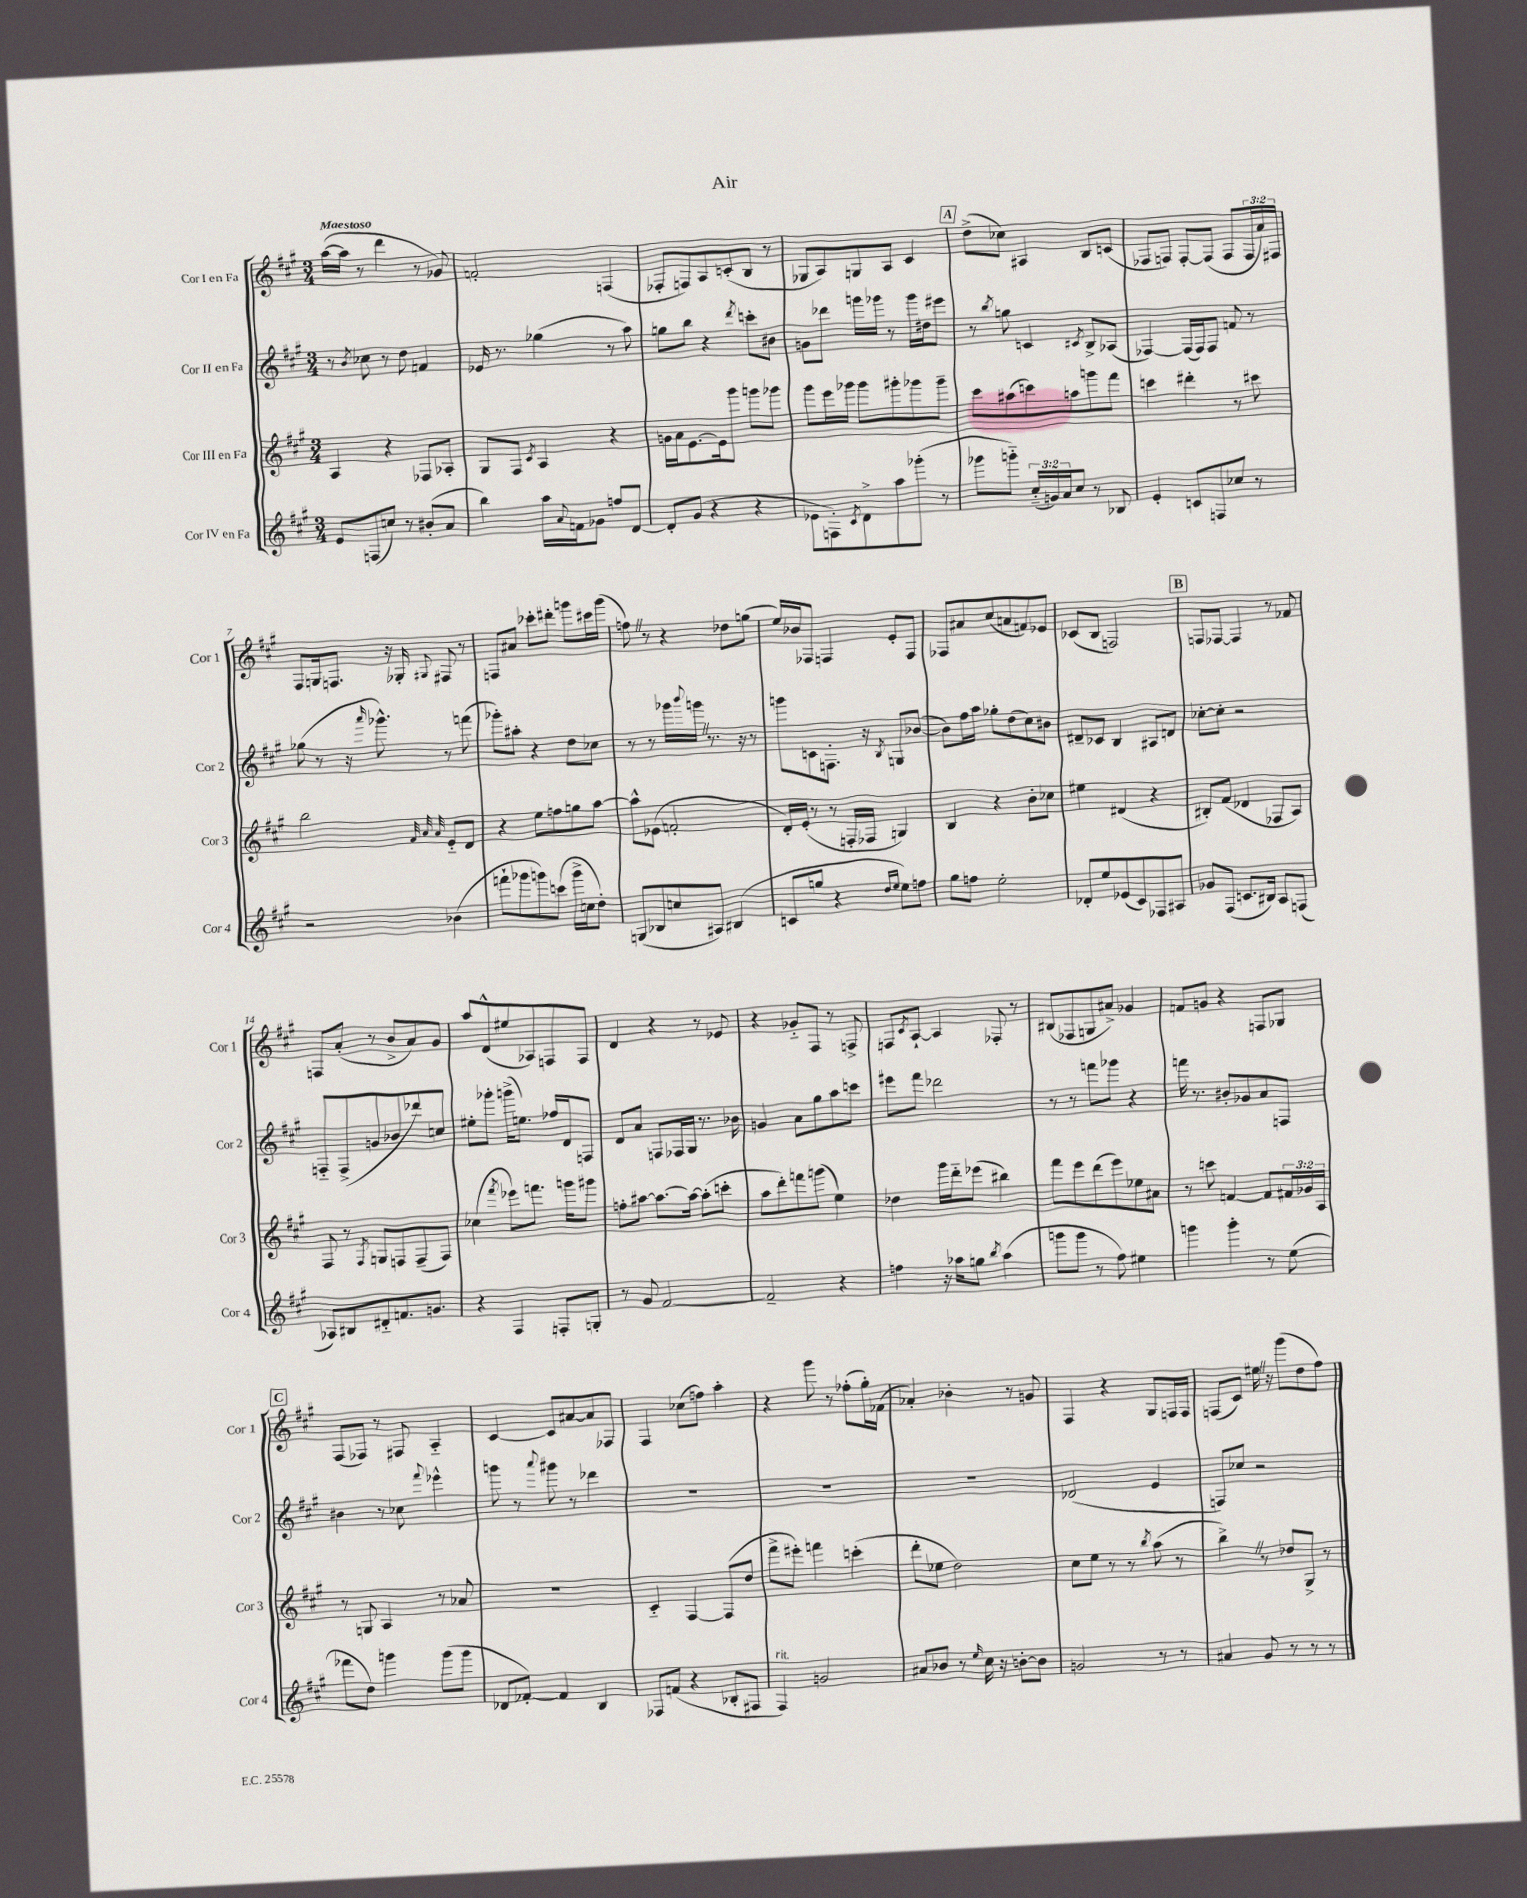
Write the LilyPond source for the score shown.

\header { title = "Air" }
<<
\new StaffGroup <<
\new Staff = "s0" \with { instrumentName = "Cor I en Fa" shortInstrumentName = "Cor 1" } {
    \clef treble \key a \major \numericTimeSignature \time 3/4 \override Staff.TupletNumber.text = #tuplet-number::calc-fraction-text \tempo "Maestoso"
    a''16~( a''16 r8 d'''4 r8 ges'8) |
    f'2-. f4( |
    fes8-. f8) a8 c'8-.( b8 r8 |
    ges8 a8) g8 a8 cis'4 |
    \mark \markup { \box "A" } d''8->( ces''8) ais4 b8 c'8( |
    fes8 f8) f8~-. f8( f8 \tuplet 3/2 { f16 a'16) fis16 } |
    fis8 g16 f8. r16 ges16-. \appoggiatura { gis8 } fis8 r8 |
    f8 ais'8 ces'''8-. dis'''8-. g'''8 cis'''16 g'''16( |
    f''8) \once \override BreathingSign.text = \markup { \musicglyph "scripts.caesura.straight" } \breathe r8 r4 des''8 g''8( |
    e''16) bes'16 fes8 f4 e'8-. f8 |
    fes8 ais'8 cis''8( a'8 f'8) ees'8 |
    ces'8( b8 f2) |
    \mark \markup { \box "B" } f8 fes8~ fes4 r8 fes'8 |
    f8 a'8-.( r8 b'8-> a'8) gis'8 |
    a''8 d'8-^( eis''8 aes8) f8 f8 |
    d'4 r4 r8 ees'8 |
    r4 ges'8-_ fis8 r8 f8-> |
    f8 \acciaccatura { cis'8 } a8~-! a4 fes8-. r8 |
    bis8( fes8 g8 ais'8->) ges'4 |
    f'8 g'8 r4 f8 ges8 |
    \mark \markup { \box "C" } fis8( fes8) r8 fis8 a4-_ |
    cis'4~ cis'8 ais'8~ ais'8 fes8 |
    fis4 ces''8( f''8) a''4-. |
    r4 gis'''8 r8 fes''8-.( gis''16-.) fes'16( |
    aes'4-.) bes'4-. r8 g'8 |
    fis4 r4 gis8 f16 f16 |
    f8( cis'8) eis''16 \once \override BreathingSign.text = \markup { \musicglyph "scripts.caesura.straight" } \breathe r16 gis'''8( d''8 fis''8) \bar "|." |
}
\new Staff = "s1" \with { instrumentName = "Cor II en Fa" shortInstrumentName = "Cor 2" } {
    \clef treble \key a \major \numericTimeSignature \time 3/4
    r8 \acciaccatura { b'8 } ces''8 r8 d''8 f'4 |
    ees'16 r8. ges''4( r8 a''8) |
    g''8 b''8 r4 \acciaccatura { d'''8 } c'''8-. bis'8 |
    g'8 des'''8 g'''16 ges'''16 r8 ges'''16 dis''16 eis'''8 |
    \mark \markup { \box "A" } r8 \acciaccatura { b''8 } g''8 c'4 \acciaccatura { cis'8 } b8-> aes8( |
    fes4~) fes16( fes16) fes8 f'8 r8 |
    ges''8( r8 r16 \grace { a'''16 } ges'''8.-^) r8 f'''8( |
    ges'''8-.) ais''8-. r4 d''8 ces''8 |
    r8 r8 ges'''16 \appoggiatura { b'''8 } g'''16 \once \override BreathingSign.text = \markup { \musicglyph "scripts.caesura.straight" } \breathe r8. r16 r8 |
    g'''8 c'8 f8.-. r16 \acciaccatura { b8 } g8 bes'8~( |
    bes'8) fis''16 a''16 ges''8-. d''8( cis''8) bis'8 |
    dis'8-- ces'8 b4 ais8 d'8 |
    \mark \markup { \box "B" } ces''8~-. ces''8-. r2 |
    f8-_ f8->( g'8 bes'8 des'''8) c''8 |
    eis''8-. ges'''8-. g'''16->( e''8.) fes''16 d'16 f8 |
    d'8 a'8 f8 fes16 gis16 r8. bes'16 |
    g'4 a'8 gis''8 a''8 c'''8 |
    eis'''8 fis'''8 des'''2 |
    r8 r8 f'''8 ges'''8 r4 |
    f'''16 r8. bis'8-. ges'8 a'8 f8 |
    \mark \markup { \box "C" } bis'4 r8 ces''8 \appoggiatura { fis'''8 } ees'''4-^ |
    g'''8 r8 \appoggiatura { a'''8 } gis'''8 r8 des'''4 |
    R2. |
    R2. |
    R2. |
    des'2( e'4 |
    f8) ces''8 r2 \bar "|." |
}
\new Staff = "s2" \with { instrumentName = "Cor III en Fa" shortInstrumentName = "Cor 3" } {
    \clef treble \key a \major \numericTimeSignature \time 3/4 \override Staff.TupletNumber.text = #tuplet-number::calc-fraction-text
    a4 r4 fes8 aes8-. |
    gis8 fis8 \acciaccatura { cis'8 } a4 r4 |
    g'16 a'16 e'8.~ e'16 gis'''8 g'''8 ges'''8 |
    gis'''8 e'''16 ges'''16 ges'''8 gis'''8-. ges'''8 ges'''8-- |
    \mark \markup { \box "A" } cis'''8 ais''8( c'''8) a''8 g'''8 fis'''8 |
    c'''4 dis'''4-. r8 cis'''8 |
    b''2 \grace { fis'32 a'32 a'32 } e'8-_ d'8 |
    r4 e''8 f''8 g''8 a''8~ |
    a''8-^ ees'8( f'2-. |
    d'16-.) e'16-.( r8 r8 f16-. fes16 g4) |
    b4 r4 b'8-. ces''8 |
    eis''4 dis'4( r4 |
    \mark \markup { \box "B" } bis8-.) fis'8( des'4 fes8 a8) |
    fis8 r8 \acciaccatura { fis8 } g8 f8 f8--( f8) |
    ces''4( \acciaccatura { fis'''8 } ees'''8) f'''8. g'''16 gis'''8 |
    f''8-. ais''8~ ais''8.~ ais''16~ ais''8-.( c'''8-. |
    a''8 d'''8-.) f'''8 g'''8( e''4) |
    des''4 gis'''16 d'''16-_ ees'''8( bis''4) |
    fis'''8 e'''8 d'''8( e'''8) ees''8 ais'8 |
    r8 c'''8 f'4~ f'8 \tuplet 3/2 { fis'16 ges'16 a16 } |
    \mark \markup { \box "C" } r8 g8 a4 r8 aes'8 |
    R2. |
    cis'4-_ fis4~ fis8( d''8 |
    fis'''8-> eis'''8-.) f'''4 c'''4-.( |
    d'''8-. ees''8 d''2) |
    cis''8 e''8 r8 r8 \acciaccatura { b''8 } a''8( r8 |
    b''4->) \once \override BreathingSign.text = \markup { \musicglyph "scripts.caesura.straight" } \breathe r8 des''8 gis8-> r8 \bar "|." |
}
\new Staff = "s3" \with { instrumentName = "Cor IV en Fa" shortInstrumentName = "Cor 4" } {
    \clef treble \key a \major \numericTimeSignature \time 3/4 \override Staff.TupletNumber.text = #tuplet-number::calc-fraction-text
    e'8 f8( c''8) r8 bis'8-.( a'8 |
    b''4) a''16 \appoggiatura { a'8 } f'16 ges'8 f''8 d'8~ |
    d'8-. gis'8( r4 r4 |
    ees'8 f8-.) \acciaccatura { cis'8 } d'8-> a''8 ges'''8-.( r8 |
    \mark \markup { \box "A" } ges'''8 g'''8-_) \tuplet 3/2 { cis''16-_( g'16) a'16 } cis''8 r8 bes8 |
    e'4-. c'8 f8 ces''8 r8 |
    r2 bes'4( |
    f'''8-! ges'''8 g'''8) c'''8( g'''16-> c''16 d''8-.) |
    g8( bes8 c''8 ais8) bis4( |
    c'8 g''8 r4 \grace { d''16 e''16 } e''8) f''8 |
    gis''8 f''8 e''2-. |
    des'8-. e''8 ees'8( cis'8) fes8 ais8 |
    \mark \markup { \box "B" } ges'8 fis8( c'8. bis16) a8 f8( |
    aes8) bis8 dis'8-_ f'8. g'8. |
    r4 fis4 f8-. g8-. |
    r8 gis'8 fis'2~ |
    fis'2-- r4 |
    f''4 r16 aes''16 g''8 \acciaccatura { b''8 } aes''4( |
    g'''8 g'''8 r8 fis''8) eis''4 |
    g'''4 g'''4-. r8 e''8( |
    \mark \markup { \box "C" } fes'''8 d''8) g'''4 g'''8( g'''8 |
    des'8 fes'8~-.) fes'4 b4 |
    fes8 f'8( r4 bes8-. fis8 |
    fis4^\markup { \italic "rit." }) g'2 |
    ais'8 bes'8 r8 \grace { e''16 } cis''16 r16 b'8~-. b'8 |
    g'2 r8 r8 |
    ais'4 gis'8 r8 r8 r8 \bar "|." |
}
>>
>>
